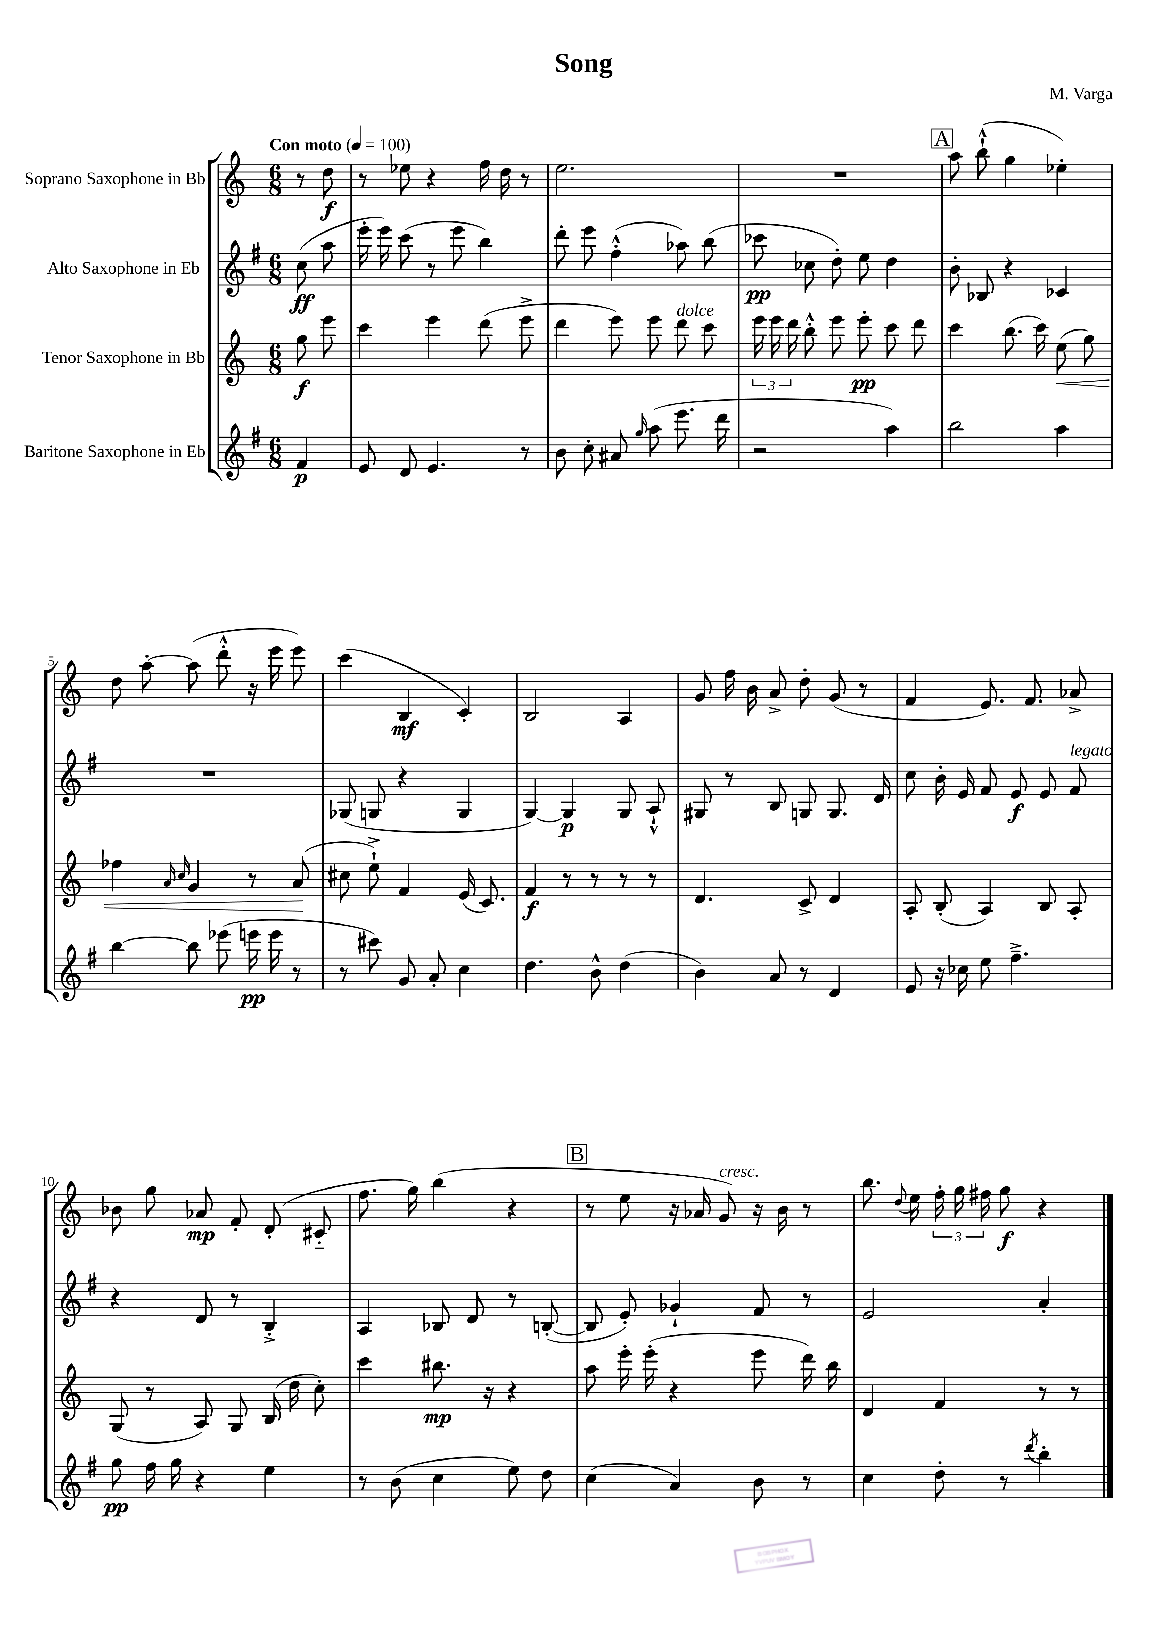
\header { title = "Song" composer = "M. Varga" }
<<
\new StaffGroup <<
\new Staff = "s0" \with { instrumentName = "Soprano Saxophone in Bb" } {
    \clef treble \key c \major \numericTimeSignature \time 6/8 \partial 4 \tempo "Con moto" 4 = 100
    \autoBeamOff r8 d''8\f |
    r8 ees''8 r4 f''16 d''16 r8 |
    e''2. |
    R2. |
    \mark \markup { \box "A" } a''8 b''8-!-^( g''4 ees''4-.) |
    d''8 a''8~-. a''8( d'''8-.-^ r16 e'''16 e'''8) |
    c'''4( b4\mf c'4-.) |
    b2 a4 |
    g'8 f''16 b'16 a'8-> d''8-. g'8( r8 |
    f'4 e'8.) f'8. aes'8-> |
    bes'8 g''8 aes'8\mp f'8-. d'8-.( cis'8-_ |
    f''8. g''16) b''4( r4 |
    \mark \markup { \box "B" } r8 e''8 r16 aes'16 g'8^\markup { \italic "cresc." }) r16 b'16 r8 |
    b''8. \appoggiatura { d''8 } e''16 \tuplet 3/2 { f''16-. g''16 fis''16 } g''8\f r4 \bar "|." |
}
\new Staff = "s1" \with { instrumentName = "Alto Saxophone in Eb" } {
    \clef treble \key g \major \numericTimeSignature \time 6/8 \partial 4
    \autoBeamOff c''8\ff( a''8 |
    e'''16-. e'''16) c'''8( r8 e'''8 b''4) |
    d'''8-. e'''8 fis''4-.-^( aes''8) b''8( |
    ces'''8\pp ces''8 d''8-.) e''8 d''4 |
    \mark \markup { \box "A" } b'8-. bes8 r4 ces'4 |
    R2. |
    ges8( g8 r4 g4 |
    g4~) g4\p g8 a8-!-^ |
    gis8 r8 b8 g8 g8. d'16 |
    c''8 b'16-. e'16 fis'8 e'8\f e'8 fis'8^\markup { \italic "legato" } |
    r4 d'8 r8 b4-.-> |
    a4 bes8 d'8 r8 b8~-.( |
    \mark \markup { \box "B" } b8 e'8-.) ges'4-! fis'8 r8 |
    e'2 a'4-. \bar "|." |
}
\new Staff = "s2" \with { instrumentName = "Tenor Saxophone in Bb" } {
    \clef treble \key c \major \numericTimeSignature \time 6/8 \partial 4
    \autoBeamOff g''8\f e'''8 |
    c'''4 e'''4 d'''8( e'''8-> |
    d'''4 e'''8) e'''8 d'''8^\markup { \italic "dolce" } c'''8 |
    \tuplet 3/2 { e'''16 e'''16 d'''16 } b''8-.-^ e'''8 e'''8-.\pp c'''8 d'''8 |
    \mark \markup { \box "A" } c'''4 b''8.( c'''16) e''8\<( g''8) |
    fes''4 \grace { a'16 c''16 } g'4 r8 a'8\!( |
    cis''8 e''8-!->) f'4 e'16( c'8.) |
    f'4\f r8 r8 r8 r8 |
    d'4. c'8-> d'4 |
    a8-. b8-.( a4) b8 a8-. |
    g8( r8 a8) g8 b16( d''16 c''8-.) |
    c'''4 bis''8.\mp r16 r4 |
    \mark \markup { \box "B" } a''8 e'''16-. e'''16-.( r4 e'''8 d'''16) b''16 |
    d'4 f'4 r8 r8 \bar "|." |
}
\new Staff = "s3" \with { instrumentName = "Baritone Saxophone in Eb" } {
    \clef treble \key g \major \numericTimeSignature \time 6/8 \partial 4
    \autoBeamOff fis'4\p |
    e'8 d'8 e'4. r8 |
    b'8 c''8-. ais'8 \grace { g''16 } a''8( e'''8. d'''16 |
    r2 a''4) |
    \mark \markup { \box "A" } b''2 a''4 |
    b''4~ b''8 ees'''8( e'''16\pp e'''16 r8 |
    r8 cis'''8) g'8 a'8-. c''4 |
    d''4. b'8-^ d''4( |
    b'4) a'8 r8 d'4 |
    e'8 r16 ces''16 e''8 fis''4.---> |
    g''8\pp fis''16 g''16 r4 e''4 |
    r8 b'8( c''4 e''8) d''8 |
    \mark \markup { \box "B" } c''4( a'4) b'8 r8 |
    c''4 d''8-. r8 \acciaccatura { d'''8 } b''4-. \bar "|." |
}
>>
>>
